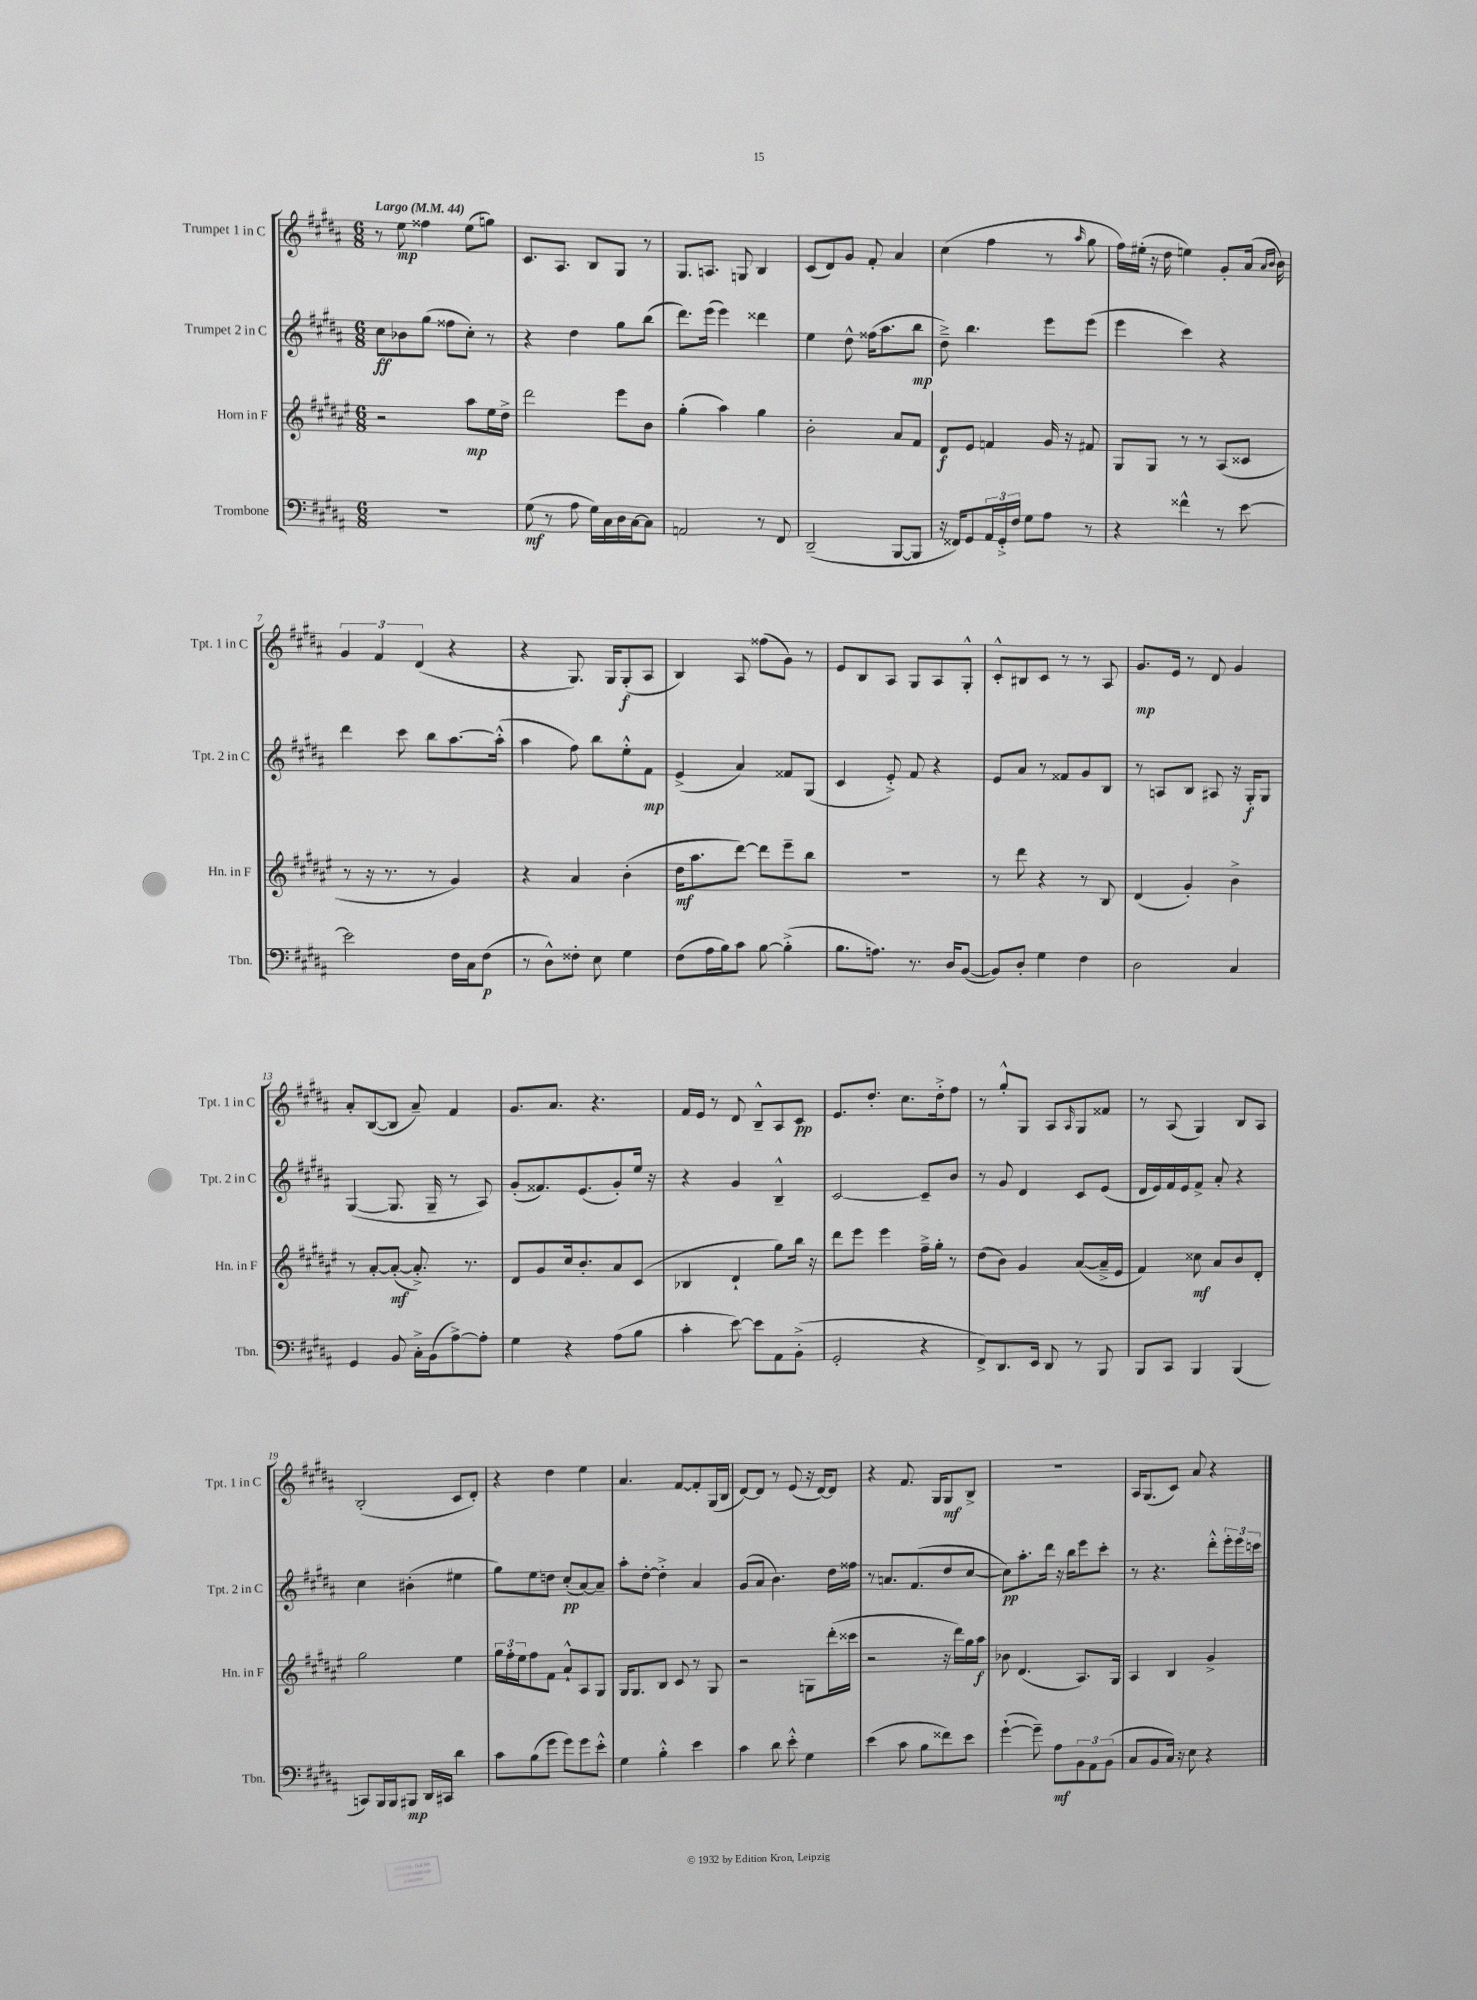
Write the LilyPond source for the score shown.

<<
\new StaffGroup <<
\new Staff = "s0" \with { instrumentName = "Trumpet 1 in C" shortInstrumentName = "Tpt. 1 in C" } {
    \clef treble \key b \major \numericTimeSignature \time 6/8 \tempo "Largo" 4 = 44
    r8 e''8\mp fisis''4 e''8( g''8) |
    cis'8. ais8. b8 gis8 r8 |
    gis8. a8. g8 b4 |
    cis'8( dis'8) gis'8 fis'8-. ais'4 |
    cis''4( fis''4 r8 \grace { ais''16 } gis''8 |
    fis''16) eis''16-.( r16 dis''16 e''4) gis'8-. ais'16( \grace { ais'16 b'16 } b'16) |
    \tuplet 3/2 { gis'4 fis'4 dis'4( } r4 |
    r4 gis8.) gis16 gis8-.\f( ais8 |
    b4) ais8 fisis''8( gis'8) r8 |
    e'8 b8 ais8 gis8 ais8 gis8-.-^ |
    cis'8-.-^ bis8 cis'8 r8 r8 ais8 |
    gis'8.\mp e'16 r8 dis'8 gis'4 |
    ais'8-. b8~( b8 ais'8--) fis'4 |
    gis'8. ais'8. r4. |
    fis'16 e'16 r8 dis'8 b8---^ ais8 cis'8\pp |
    e'8. dis''8.-. cis''8. dis''16-.-> fis''8 |
    r8 gis''8-.-^ gis8 ais8 \grace { ais16 } gis8 fisis'8 |
    r8 ais8( gis4) b8 ais8 |
    b2-.( cis'8 dis'8-.) |
    r4 dis''4 e''4 |
    ais'4. fis'8~ fis'8-. gis16( b16 |
    dis'8~) dis'8 r8 e'8( r16 dis'16~) dis'8 |
    r4 fis'8. gis16 gis8\mf b8-> |
    r2. |
    ais16 gis8.( cis'8) ais'8 r4 \bar "|." |
}
\new Staff = "s1" \with { instrumentName = "Trumpet 2 in C" shortInstrumentName = "Tpt. 2 in C" } {
    \clef treble \key b \major \numericTimeSignature \time 6/8
    cis''8\ff bes'8 gis''8( fisis''8 cis''8-.) r8 |
    r4 dis''4 gis''8 b''8( |
    dis'''8.) e'''16( e'''4) disis'''4 |
    e''4 dis''8-^ fisis''16( ais''8. b''8\mp |
    dis''8--->) b''4. e'''8 e'''8( |
    e'''4 cis'''4) r4 |
    dis'''4 cis'''8 b''8 ais''8.~ ais''16-.-^( |
    ais''4 fis''8) b''8 e''8-.-^ fis'8\mp |
    e'4->( ais'4) fisis'8 gis8( |
    cis'4 e'8-.->) fis'8 r4 |
    e'8 ais'8 r8 fisis'8 gis'8 b8 |
    r8 a8 b8 ais8 r16 gis16-.\f gis8 |
    gis4~( gis8. gis16-- r8 ais8) |
    gis'8-.( fisis'8.) e'8.( gis'8-.) e''16 r16 |
    r4 gis'4 b4---^ |
    cis'2~ cis'8-- b'8 |
    r8 gis'8 dis'4 cis'8 e'8( |
    dis'16 e'16) fis'16 e'16 fis'8-> ais'8-. r4 |
    cis''4 bis'4-.( eis''4 |
    gis''8) e''8 d''8 cis''8-.\pp( ais'8~) ais'8-- |
    ais''8-. dis''8~-. dis''4-.-> ais'4 |
    gis'8( ais'8 b'4.) dis''16 fisis''16 |
    r8 a'8. fis'8.( dis''8 cis''8~ |
    cis''8\pp) ais''8.-. dis'''16 r16 b''16 e'''8 cis'''8-. |
    r8 r4. dis'''8-.-^ \tuplet 3/2 { e'''16-. e'''16 c'''16 } \bar "|." |
}
\new Staff = "s2" \with { instrumentName = "Horn in F" shortInstrumentName = "Hn. in F" } {
    \clef treble \key fis \major \numericTimeSignature \time 6/8
    r2 ais''8\mp eis''16 dis''16-> |
    dis'''2 eis'''8 b'8 |
    gis''4-.( ais''4) gis''4 |
    b'2-. ais'8 fis'8 |
    dis'8\f eis'8 f'4 gis'16 r16 fis'8 |
    gis8 gis8 r8 r8 ais8( cisis'8 |
    r8 r16 r8. r8 gis'4) |
    r4 ais'4 b'4-.( |
    dis''16\mf ais''8. dis'''8~) dis'''8 eis'''8-- b''8 |
    R2. |
    r8 dis'''8 r4 r8 b8 |
    dis'4( gis'4-.) b'4-> |
    r8 ais'8~-. ais'8~-.\mf( ais'8.-.->) r8. |
    dis'8 gis'8 cis''16 b'8.-. ais'8 cis'8( |
    bes4 dis'4-! gis''8) b''16 r16 |
    dis'''8 eis'''8 eis'''4 fis''16---> gis''16-. r8 |
    dis''8( b'8) gis'4 ais'8~( ais'16---> eis'16 |
    fis'4) cisis''8\mf ais'8 b'8 dis'8-. |
    gis''2 eis''4 |
    \tuplet 3/2 { gis''16 fis''16-. eis''16 } fis''8 fis'8 ais'8-!-^ ais8 gis8 |
    gis16 gis8. b8 cis'8 r8 gis8 |
    r2 g8 dis'''16-.( cisis'''16 |
    r2 r16 dis'''16) gis''16 ais''16\f |
    bes'8 dis'4.( ais8.) gis16 |
    ais4 b4 gis'4-> \bar "|." |
}
\new Staff = "s3" \with { instrumentName = "Trombone" shortInstrumentName = "Tbn." } {
    \clef bass \key b \major \numericTimeSignature \time 6/8
    R2. |
    gis8\mf( r8 ais8 gis16) cis16 dis16 cis16~ cis8 |
    a,2 r8 fis,8 |
    dis,2--( b,,8~ b,,8 |
    r16 fisis,16) gis,8 \tuplet 3/2 { ais,16 gis,16-.-> fis16 } gis8 ais8 r8 |
    r4 fisis'4-^ r8 e'8~ |
    e'2 fis16 cis16 fis8\p( |
    r8 dis8-^) fisis8-. e8 gis4 |
    fis8( ais16 b16) cis'8 b8~ b4-.->( |
    b8. a8.) r8. dis16 b,8~( |
    b,8) dis8-. gis4 fis4 |
    dis2 cis4 |
    gis,4 b,8 cis16-.-> b,16( ais8~->) ais8-. |
    gis4 r4 ais8( b8 |
    cis'4-. e'8~) e'8 ais,8 b,8-.->( |
    gis,2-. r4 |
    fis,8->) dis,8. e,16 dis,8 r8 b,,8 |
    b,,8 cis,8 b,,4 b,,4( |
    c,8) b,,16 b,,16 bis,,8\mp dis,16 cis,16 dis'4 |
    cis'8 b8( gis'8 gis'8) gis'8 e'8-.-^ |
    gis4 b4-.-^ e'4 |
    cis'4 dis'8 e'8-.-^ gis4 |
    e'4( cis'8 b8 fisis'8) e'8 |
    gis'4~-!( gis'8--) ais8\mf \tuplet 3/2 { b,8 ais,8 b,8( } |
    cis8 b,8 cis16) r16 e8 r4 \bar "|." |
}
>>
>>
